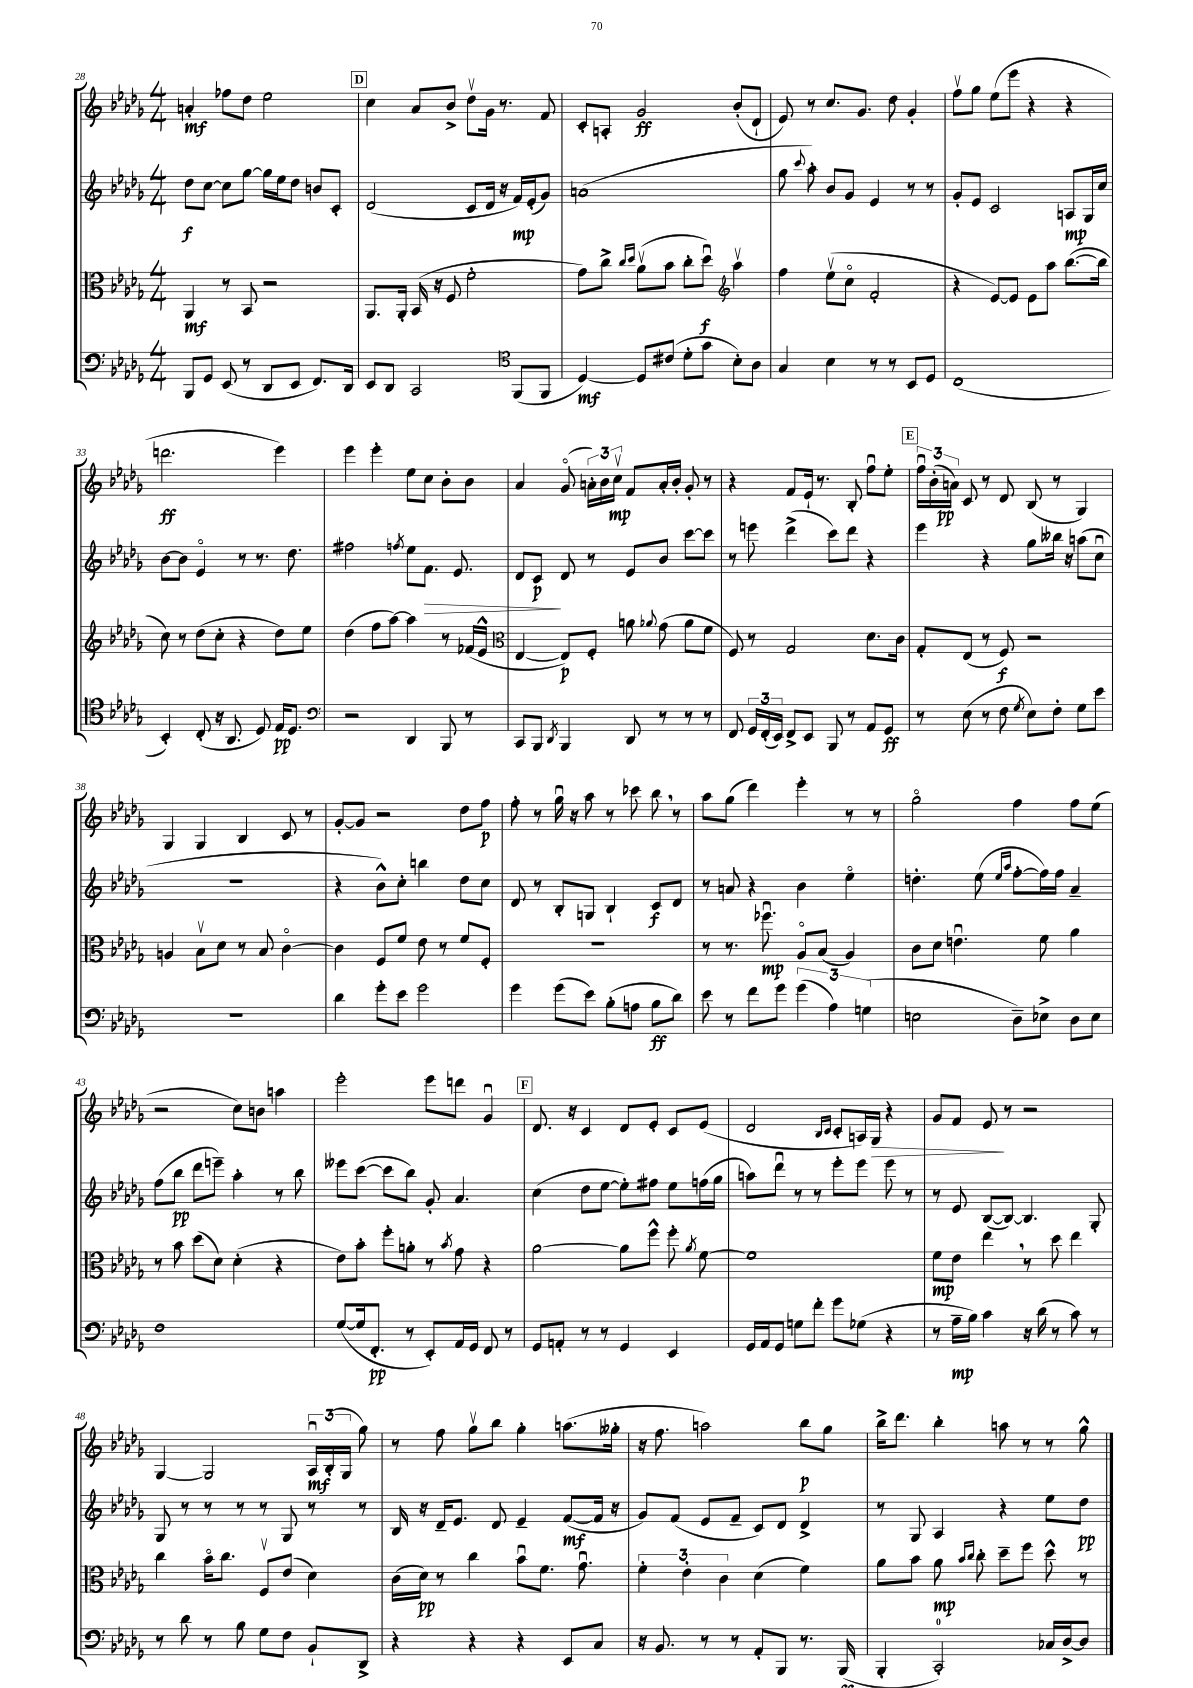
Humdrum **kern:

**kern	**kern	**kern	**kern
*staff4	*staff3	*staff2	*staff1
*clefF4	*clefC3	*clefG2	*clefG2
*k[b-e-a-d-g-]	*k[b-e-a-d-g-]	*k[b-e-a-d-g-]	*k[b-e-a-d-g-]
*M4/4	*M4/4	*M4/4	*M4/4
8BBB-/L	4AA-/	8dd-\L	4a'/
8GG-/J	.	[8cc\J	.
(8EE-/	8r	8cc\]L	8ff-\L
8r	8BB-/	[8gg-\J	8dd-\J
8DD-/L	2r	16gg-\]LL	2ee-\
.	.	16ee-\J	.
8EE-/J	.	8dd-\J	.
8.FF/L)	.	8b/L	.
.	.	8c'/J	.
16DD-/Jk	.	.	.
=	=	=	=
8EE-/L	8.AA-/L	(2d-/	4cc\
8DD-/J	.	.	.
.	16AA-'/Jk	.	.
2CC/	(16BB-/	.	8a-/L
.	16r	.	.
.	8F/	.	8b-^/J
.	2f'\	8c/L	8dd-v\L
.	.	16d-/Jk	16g-\Jk
.	.	16r	8.r
*clefC4	*	*	*
(8FF/L	.	16f/LL)	.
.	.	(16e-'/J	.
8FF/J	.	8g-/J)	8f/
=	=	=	=
[4D-/)	8g-\L)	(1a	8c'/L
.	8cc^\J	.	8A'/J
.	16qqcc/LL	.	.
.	16qqdd-/JJ	.	.
8D-/]L	(8a-v\L	.	2g-/
(8c#/J	8b-\J	.	.
8d-'\L	8cc'\L	.	.
8g-\J	8dd-u\J)	.	.
*	*clefG2	*	*
8B-'\L)	4aa-v\	.	(8b-'/L
8A-\J	.	.	8d-`/J
=	=	=	=
4G-/	4ff\	8gg-\	8e-/)
.	.	8qqccc/	.
.	.	8aa-'\)	8r
4B-\	(8ee-v\L	8b-/L	8.cc/L
.	8cco\J	8g-/J	.
.	.	.	8.g-/J
8r	2f'/	4e-/	.
8r	.	.	8dd-\
8BB-/L	.	8r	4g-'/
8D-/J	.	8r	.
=	=	=	=
(1C	4r	8g-'/L	8ffv\L
.	.	8e-/J	8gg-\J
.	[8e-/L)	2c/	(8ee-\L
.	8e-/]J	.	8eee-\J
.	8e-\L	.	4r
.	8aa-\J	.	.
.	([8.bb-\L	8A/L	4r
.	.	16G-/L	.
.	16bb-\]Jk	16cc/JJ	.
=	=	=	=
4BB-'/)	8cc\)	[8b-\L	2.ddd\
.	8r	8b-\]J	.
(8C'/	(8dd-\L	4e-o/	.
16r	8cc'\J	.	.
8.AA-/	.	.	.
.	4r	8r	.
8D-/)	.	8.r	.
16E-/LK	8dd-\L)	.	4eee-\)
8.D-/J	.	8.dd-\	.
.	8ee-\J	.	.
=	=	=	=
*clefF4	*	*	*
2r	(4dd-\	2ff#\	4eee-\
.	8ff\L	.	4eee-'\
.	[8aa-\J)	.	.
.	.	8qff/	.
4DD-/	4aa-\]	8ee-\L	8ee-\L
.	.	8.f\J	8cc\J
8BBB-/	8r	.	8b-'\L
.	.	8.e-/	.
8r	(16f-/LL	.	8b-\J
.	16e-^^/JJ	.	.
=	=	=	=
*	*clefC3	*	*
8CC/L	[4E-/	8d-/L	4a-/
8BBB-/J	.	8c/J	.
8qDD-/	.	.	.
4BBB-/	8E-/]L)	8d-/	(8g-o/
.	8F'/J	8r	24a'\LL)
.	.	.	24b-\
.	.	.	24ccv\JJ
8DD-/	8a\	8e-/L	8f/L
.	8qqa-/	.	.
8r	(8g-\	8b-/J	16a'/L
.	.	.	16b-'/JJ
8r	8a-\L	[8ccc\L	8g-'/
8r	8f\J	8ccc\]J	8r
=	=	=	=
8FF/	8F/)	8r	4r
24GG-/LL	8r	8eee\	.
(24FF'/	.	.	.
24EE-/JJ)	.	.	.
8FF^/L	2G-/	(4ddd-^\	8f/L
8EE-/J	.	.	16e-`/Jk
.	.	.	8.r
8BBB-/	.	8ccc\L)	.
8r	.	8ddd-\J	8B-'/
8AA-/L	8.d-\L	4r	8ffu\L
8GG-/J	.	.	8ee-'\J
.	16c\Jk	.	.
=	=	=	=
8r	8G-'/L	4eee-\	24ffu\LL
.	.	.	(24b-'\
.	.	.	24a\JJ)
(8E-\	(8E-/J	.	8c/
8r	8r	4r	8r
8F\	8F/)	.	8d-/
8qG-/	.	.	.
8E-\L)	2r	8gg-\L	(8B-/
8F'\J	.	16bb--\Jk	8r
.	.	16r	.
8G-\L	.	(8aa\L	4G-/)
8e-\J	.	8ccu\J	.
=	=	=	=
1r	4A/	1r	4G-/
.	8B-v\L	.	4G-/
.	8d-\J	.	.
.	8r	.	4B-/
.	8B-/	.	.
.	[4co\	.	8c/
.	.	.	8r
=	=	=	=
4d-\	4c\]	4r	[8g-'/L
.	.	.	8g-/]J
8g-'\L	8F/L	8b-^^\L)	2r
8e-\J	8f/J	8cc'\J	.
2g-\	8e-\	4bb\	.
.	8r	.	.
.	8f/L	8dd-\L	8dd-\L
.	8F'/J	8cc\J	8ff\J
=	=	=	=
4g-\	1r	8d-/	8ff'\
.	.	8r	8r
(8g-\L	.	8B-'/L	16gg-u\
.	.	.	16r
8e-\J)	.	8G/J	8aa-\
(8B-'\L	.	4B-`/	8r
8A\J	.	.	8ccc-\
8B-\L	.	8c/L	8bb-\
8d-\J)	.	8d-/J	8r
=	=	=	=
8e-\	8r	8r	8aa-\L
8r	8.r	8a/	(8gg-\J
8f\L	.	4r	4ddd-\)
.	8.ff-u\	.	.
8g-\J	.	.	.
(6g-\	8A-o/L	4b-\	4eee-'\
.	(8B-/J	.	.
6A-\)	.	.	.
.	4A-/)	4ee-o\	8r
(6G\	.	.	.
.	.	.	8r
=	=	=	=
2E\	8c\L	4.dd'\	2gg-o\
.	8d-\J	.	.
.	4.eu\	.	.
.	.	(8ee-\	.
.	.	16qqee-/LL	.
.	.	16qqaa-/JJ	.
8D-~\L)	.	[8ff'\L	4ff\
8E-^\J	8f\	16ff\]L)	.
.	.	16ff\JJ	.
8D-\L	4a-\	4a-~/	8ff\L
8E-\J	.	.	(8ee-\J
=	=	=	=
1F	8r	(8ff\L	2r
.	8b-\	8bb-\J	.
.	(8dd-\L	8ddd-\L	.
.	8d-\J)	8eee~\J)	.
.	(4d-'\	4aa-'\	8cc\L)
.	.	.	8b\J
.	4r	8r	4aa\
.	.	8bb-\	.
=	=	=	=
([8G-/L	8e-\L)	8eee--\L	2eee-'\
16G-/]k	8b-'\J	([8ccc\J	.
8.FF'/J	.	.	.
.	8ff'\L	8ccc\]L	.
8r	8a'\J	8bb-\J)	.
8EE-'/L)	8r	8g-'/	8eee-\L
.	8qb-/	.	.
16AA-/L	8g-\	4.a-/	8ddd\J
16GG-/JJ	.	.	.
8FF/	4r	.	4g-u/
8r	.	.	.
=	=	=	=
8GG-/L	[2a-\	(4cc\	8.d-/
8AA'/J	.	.	.
.	.	.	16r
8r	.	8dd-\L	4c/
8r	.	[8ee-\J	.
4GG-/	8a-\]L	8ee-'\]L)	8d-/L
.	8ff^^\J	8ff#\J	8e-'/J
4EE-/	8ff'\	8ee-\L	8c/L
.	8qa-/	.	.
.	[8f\	(16ff\L	(8e-/J
.	.	16gg-\JJ	.
=	=	=	=
16GG-/LL	1f]	8aa\L)	2d-/
16AA-/J	.	.	.
8GG-/J	.	8ddd-u\J	.
8G\L	.	8r	.
8f'\J	.	8r	.
.	.	.	16qqB-/LL
.	.	.	16qqc/JJ
8g-\L	.	8eee-'\L	8c'/L
(8G-\J	.	8eee-\J	16A/L)
.	.	.	16G-/JJ
4r	.	8eee-\	4r
.	.	8r	.
=	=	=	=
8r	8f\L	8r	8g-/L
16A-~\LL	8e-\J	8e-/	8f/J
16B-\JJ)	.	.	.
4c\	4ee-\	([8B-/L	8e-/
.	.	8B-/_J)	8r
16r	8r	4.B-/]	2r
(16d-\	.	.	.
8r	8dd-\	.	.
8c\)	4ee-\	.	.
8r	.	8G-'/	.
=	=	=	=
8r	4cc\	8G-/	[4G-/
8d-\	.	8r	.
8r	16b-o\LK	8r	2G-/]
.	8.cc\J	.	.
8B-\	.	8r	.
8G-\L	8Fv/L	8r	.
8F\J	(8e-/J	8G-/	.
8BB-`/L	4d-\)	8r	24A-u/LL
.	.	.	(24B-'/
.	.	.	24G-/JJ
8DD-^/J	.	8r	8gg-\)
=	=	=	=
4r	(16c\LL	16B-/	8r
.	16d-\JJ)	16r	.
.	8r	16d-~/LK	8ff\
.	.	8.e-/J	.
4r	4cc\	.	8gg-v\L
.	.	8d-/	8bb-\J
4r	8b-u\L	4e-~/	4gg-'\
.	8.f\J	.	.
8EE-/L	.	([8f/L	(8.aa\L
.	8.g-u\	.	.
8C/J	.	16f/]Jk	.
.	.	16r	16gg--'\Jk
=	=	=	=
16r	6f'\	8g-/L)	16r
8.BB-/	.	.	8.ff\
.	.	(8f/J	.
.	6e-'\	.	.
8r	.	8e-/L	2aa\)
.	6c\	.	.
8r	.	8f~/J	.
8AA-'/L	(4d-\	8c/L)	.
8BBB-/J	.	8d-/J	.
8.r	4f\)	4d-^/	8bb-\L
.	.	.	8gg-\J
(16BBB-/	.	.	.
=	=	=	=
4BBB-'/	8a-\L	8r	16bb-^\LK
.	.	.	8.ddd-\J
.	8b-\J	8G-/	.
2CC'/)	8a-\	4A-/	4bb-'\
.	16qqb-/LL	.	.
.	16qqcc/JJ	.	.
.	8cc'\	.	.
.	8dd-~\L	4r	8aa\
.	8ff\J	.	8r
16C-/LL	8dd-^^\	8ee-\L	8r
[16D-^/J	.	.	.
8D-/]J	8r	8dd-\J	8gg-^^\
==	==	==	==
*-	*-	*-	*-
